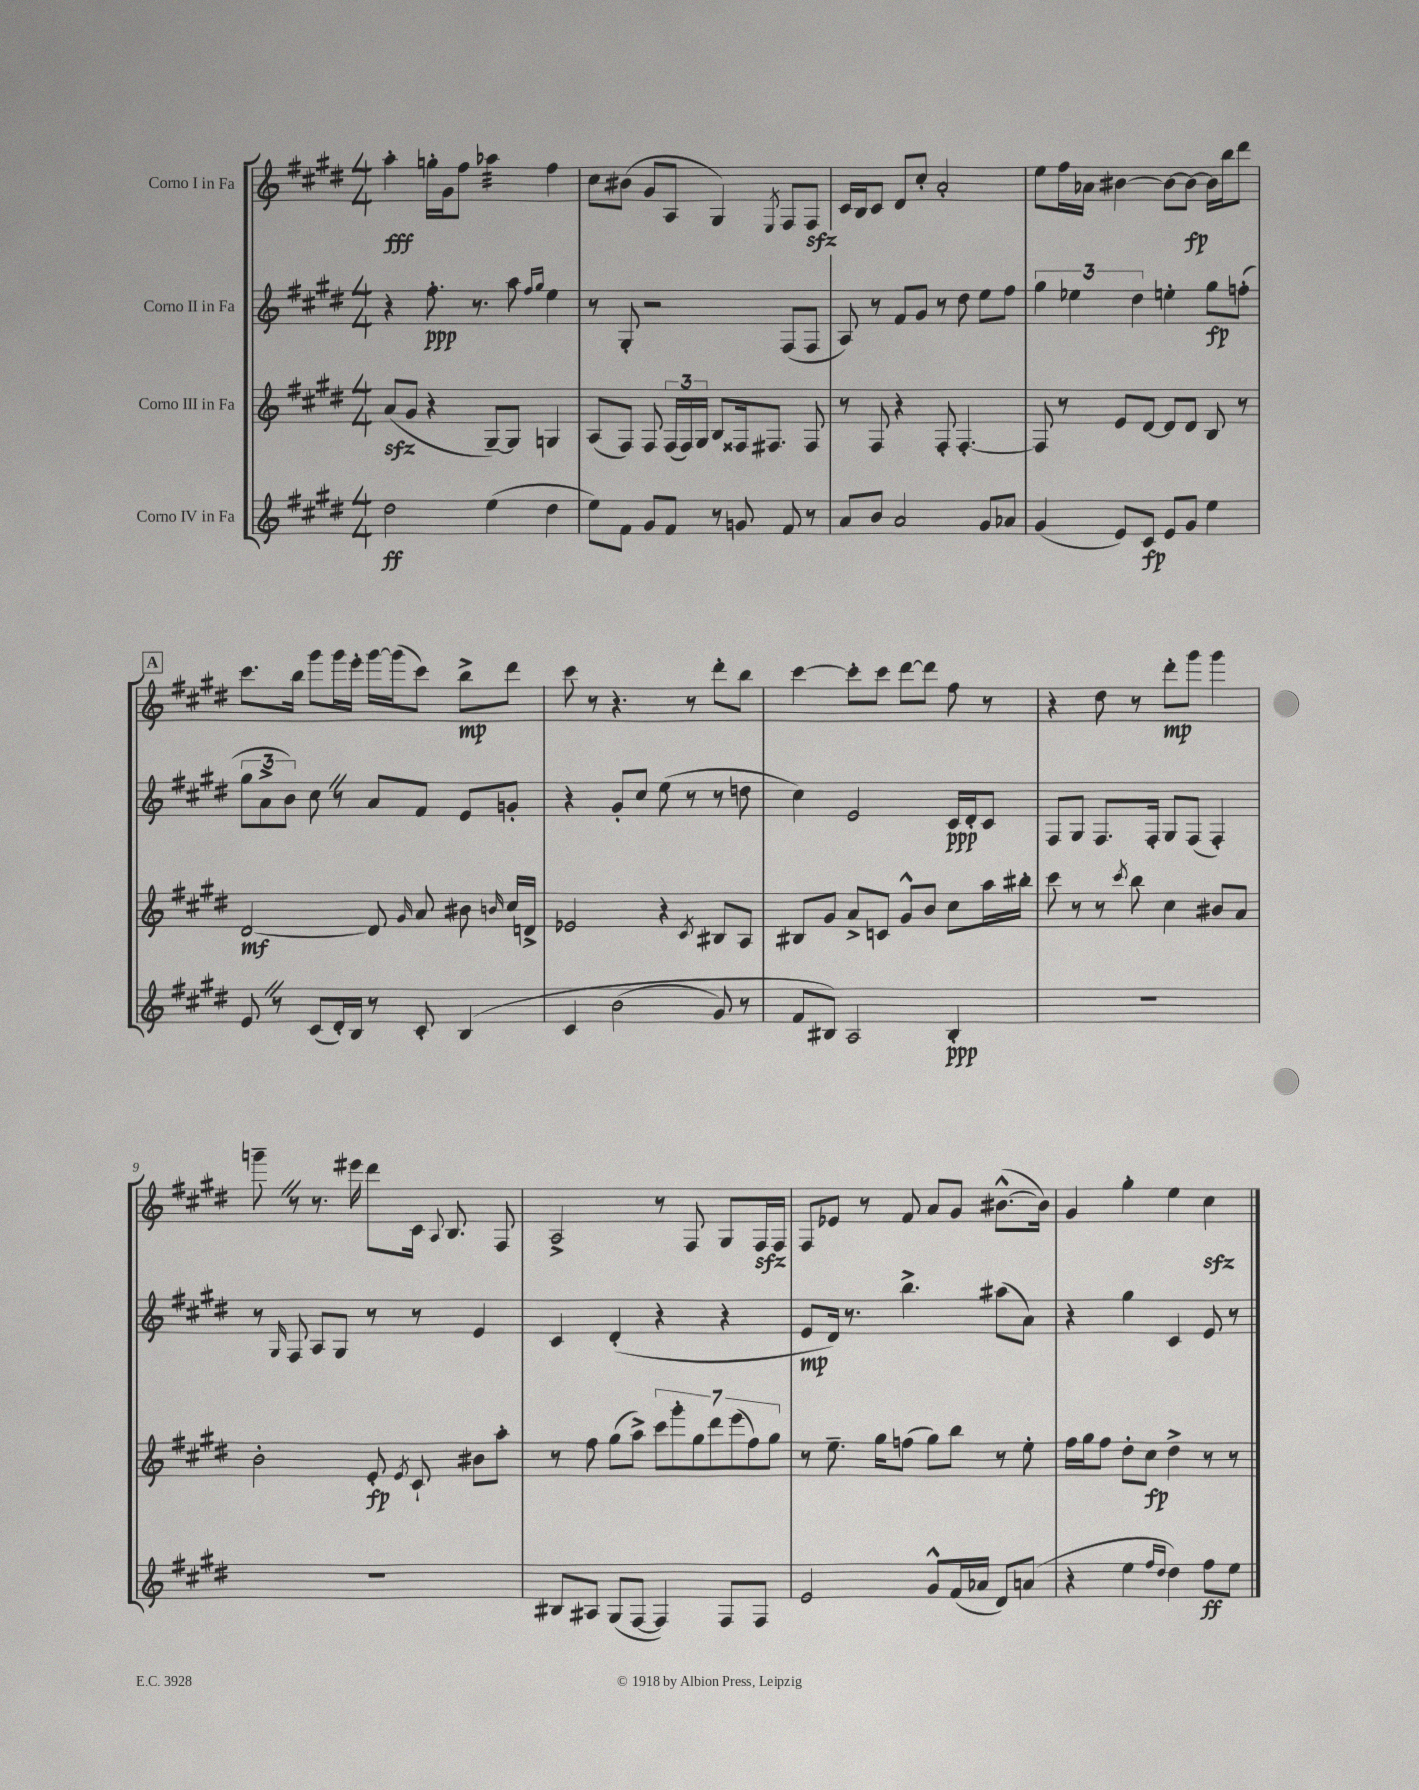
<<
\new StaffGroup <<
\new Staff = "s0" \with { instrumentName = "Corno I in Fa" } {
    \clef treble \key e \major \numericTimeSignature \time 4/4
    \autoBeamOff a''4-.\fff g''16[-. gis'16 fis''8] aes''4:32 fis''4 |
    cis''8[ bis'8]( gis'8[ a8] gis4) \acciaccatura { e8 } fis8[ fis8]\sfz |
    cis'16[ b16 cis'8] dis'8[ cis''8]-. a'2-. |
    e''8[ fis''16 aes'16] bis'4~ bis'8[~ bis'8]~\fp bis'16[ b''16 dis'''8] |
    \mark \markup { \box "A" } cis'''8.[ b''16] gis'''8[ gis'''16 e'''16]-. gis'''16[~ gis'''16( cis'''8]) b''8[->\mp dis'''8] |
    cis'''8 r8 r4. r8 dis'''8[-. b''8] |
    cis'''4~ cis'''8[-. cis'''8] dis'''8[~ dis'''8] fis''8 r8 |
    r4 dis''8 r8 dis'''8[-.\mp gis'''8] gis'''4 |
    g'''8-- \once \override BreathingSign.text = \markup { \musicglyph "scripts.caesura.straight" } \breathe r8 r8. eis'''16 dis'''8[ cis'16] \appoggiatura { a8 } b8. fis8 |
    a2-> r8 fis8 gis8[ fis16\sfz fis16] |
    fis8[ ees'8] r8 fis'8 a'8[ gis'8] bis'8.[~-^( bis'16]) |
    gis'4 gis''4-. e''4 cis''4\sfz \bar "|." |
}
\new Staff = "s1" \with { instrumentName = "Corno II in Fa" } {
    \clef treble \key e \major \numericTimeSignature \time 4/4
    \autoBeamOff r4 fis''8.-.\ppp r8. a''8 \grace { fis''16[ gis''16] } e''4 |
    r8 gis8-. r2 fis8[( fis8] |
    a8) r8 fis'8[ gis'8] r8 dis''8 e''8[ fis''8] |
    \tuplet 3/2 { gis''4 ees''4 dis''4 } e''4-. gis''8[\fp f''8]-.( |
    \mark \markup { \box "A" } \tuplet 3/2 { gis''8[ a'8-> b'8]) } cis''8 \once \override BreathingSign.text = \markup { \musicglyph "scripts.caesura.straight" } \breathe r8 a'8[ fis'8] e'8[ g'8]-. |
    r4 gis'8[-. cis''8] e''8( r8 r8 d''8 |
    cis''4) e'2 cis'16[\ppp dis'16-. cis'8] |
    fis8[ gis8] fis8.[ fis16]-. gis8[ fis8]( fis4-.) |
    r8 \grace { gis16 } fis8 a8[ gis8] r8 r8 e'4 |
    cis'4 dis'4-.( r4 r4 |
    e'8[\mp dis'16]) r8. b''4.-> ais''8[( a'8]) |
    r4 gis''4 cis'4 e'8 r8 \bar "|." |
}
\new Staff = "s2" \with { instrumentName = "Corno III in Fa" } {
    \clef treble \key e \major \numericTimeSignature \time 4/4
    \autoBeamOff a'8[\sfz( gis'8] r4 gis8[~--) gis8] g4 |
    a8[( fis8]) fis8 \tuplet 3/2 { fis16[( fis16) gis16] } b8[ fisis16 fis8.] fis8 |
    r8 fis8 r4 fis8-. fis4.~-. |
    fis8 r8 e'8[ dis'8]~ dis'8[ dis'8] b8 r8 |
    \mark \markup { \box "A" } dis'2~\mf dis'8 \grace { gis'16 } a'8 bis'8 \grace { b'16 } cis''16[ d'16]-> |
    ees'2 r4 \acciaccatura { cis'8 } bis8[ a8] |
    bis8[ gis'8] a'8[-> c'8] gis'8[-^ b'8] cis''8[ a''16 bis''16]-. |
    cis'''8 r8 r8 \acciaccatura { cis'''8 } b''8 cis''4 bis'8[ a'8] |
    b'2-. e'8-.\fp \acciaccatura { e'8 } cis'8-! bis'8[ a''8]-. |
    r8 fis''8 gis''8[( a''8]->) \tuplet 7/4 { cis'''8[ gis'''8-. gis''8 dis'''8 e'''8( fis''8) gis''8] } |
    r8 e''8.-- gis''16[ f''8]( gis''8[) b''8] r8 e''8-. |
    fis''16[ gis''16 fis''8] dis''8[-. cis''8]\fp dis''4-> r8 r8 \bar "|." |
}
\new Staff = "s3" \with { instrumentName = "Corno IV in Fa" } {
    \clef treble \key e \major \numericTimeSignature \time 4/4
    \autoBeamOff dis''2\ff e''4( dis''4 |
    e''8[) fis'8] gis'8[ fis'8] r8 g'8 fis'8 r8 |
    a'8[ b'8] a'2 gis'8[ aes'8] |
    gis'4( e'8[) cis'8]\fp e'8[ gis'8] e''4 |
    \mark \markup { \box "A" } e'8 \once \override BreathingSign.text = \markup { \musicglyph "scripts.caesura.straight" } \breathe r8 cis'8[( dis'16-.) b16] r8 cis'8-. b4\( |
    cis'4 b'2( gis'8) r8 |
    fis'8[ bis8]\) a2 bis4-.\ppp |
    R1 |
    R1 |
    bis8[ ais8] gis8[( fis8]~ fis4) fis8[ fis8] |
    e'2 gis'8[-^ fis'16( aes'16] dis'8[) a'8]( |
    r4 e''4 \grace { fis''16[ dis''16] } dis''4) fis''8[\ff e''8] \bar "|." |
}
>>
>>
